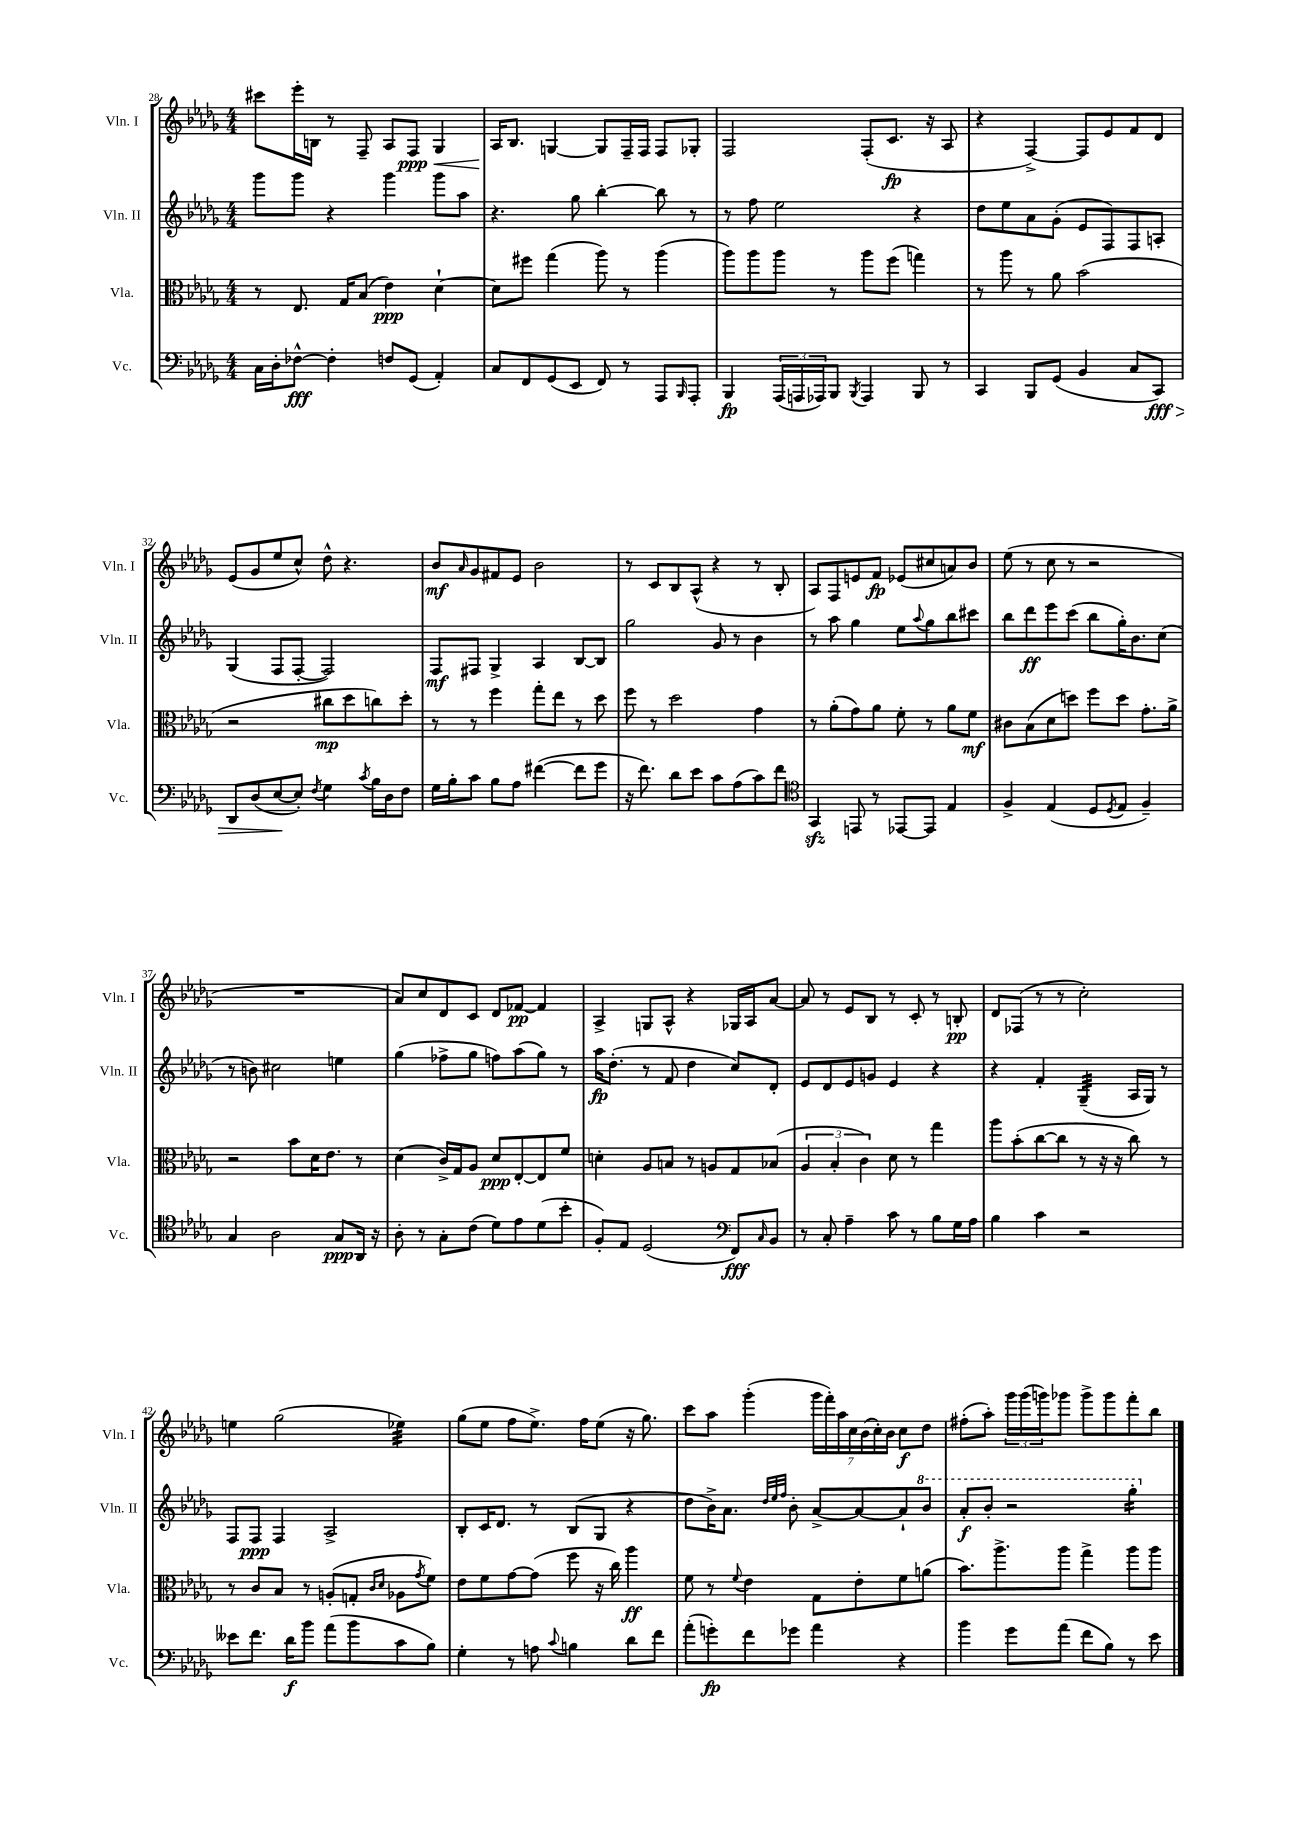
<<
\new StaffGroup <<
\new Staff = "s0" \with { instrumentName = "Vln. I" shortInstrumentName = "Vln. I" } {
    \clef treble \key des \major \numericTimeSignature \time 4/4
    cis'''8 ees'''16-. b16 r8 f8-- aes8 f8\ppp\< ges4 |
    aes16\! bes8. g4~ g8 f16-- f16 f8 ges8-. |
    f2 f8-.( c'8.\fp r16 aes8 |
    r4 f4~->) f8 ees'8 f'8 des'8 |
    ees'8( ges'8 ees''8 c''8-^) des''8-^ r4. |
    bes'8\mf \grace { aes'16 } ges'8 fis'8 ees'8 bes'2 |
    r8 c'8 bes8 aes8-^( r4 r8 bes8-. |
    aes8) f8 e'8 f'8\fp ees'8( cis''8 a'8) bes'8 |
    ees''8( r8 c''8 r8 r2 |
    R1 |
    aes'8) c''8 des'8 c'8 des'8 fes'8~\pp fes'4 |
    aes4-> g8 aes8-^ r4 ges16 aes16 aes'8~ |
    aes'8 r8 ees'8 bes8 r8 c'8-. r8 b8-.\pp |
    des'8 fes8( r8 r8 c''2-.) |
    e''4 ges''2( ees''4:32) |
    ges''8( ees''8 f''8 ees''8.->) f''16 ees''8( r16 ges''8.) |
    c'''8 aes''8 ges'''4-.( \tuplet 7/4 { ges'''16 f'''16-.) aes''16 c''16 bes'16( c''16-.) bes'16 } c''8\f des''8 |
    fis''8-.( aes''8-.) \tuplet 3/2 { ges'''16 ges'''16( g'''16) } ges'''8 ges'''8-> ges'''8 f'''8-. bes''8 \bar "|." |
}
\new Staff = "s1" \with { instrumentName = "Vln. II" shortInstrumentName = "Vln. II" } {
    \clef treble \key des \major \numericTimeSignature \time 4/4
    ges'''8 ges'''8 r4 ges'''4 ges'''8 aes''8 |
    r4. ges''8 bes''4~-. bes''8 r8 |
    r8 f''8 ees''2 r4 |
    des''8 ees''8 aes'8 ges'8-.( ees'8 f8) f8 a8-. |
    ges4( f8 f8~-. f2) |
    f8\mf fis8 ges4-> aes4 bes8~ bes8 |
    ges''2 ges'8 r8 bes'4 |
    r8 aes''8 ges''4 ees''8 \appoggiatura { aes''8 } ges''8 bes''8 cis'''8 |
    bes''8 des'''8\ff ees'''8 c'''8( bes''8 ges''16-.) bes'8. c''8( |
    r8 b'8) cis''2 e''4 |
    ges''4( fes''8-> ges''8 f''8) aes''8( ges''8) r8 |
    aes''16\fp des''8.-.( r8 f'8 des''4 c''8) des'8-. |
    ees'8 des'8 ees'8 g'8 ees'4 r4 |
    r4 f'4-. ges4:32--( aes16 ges16) r8 |
    f8 f8\ppp f4 aes2-> |
    bes8-. c'16 des'8. r8 bes8( ges8 r4 |
    des''8 bes'16->) aes'8. \grace { des''32 ees''32 f''32 } bes'8-. aes'8~-> aes'8~ aes'8-! \ottava #1 bes''8 |
    aes''8-.\f bes''8-. r2 ges'''4:16-. \ottava #0 \bar "|." |
}
\new Staff = "s2" \with { instrumentName = "Vla." shortInstrumentName = "Vla." } {
    \clef alto \key des \major \numericTimeSignature \time 4/4
    r8 ees8. ges16 bes8( ees'4\ppp) des'4~-! |
    des'8 fis''8 ges''4( aes''8) r8 aes''4( |
    aes''8) aes''8 aes''8 r8 aes''8 f''8( g''4) |
    r8 aes''8 r8 aes'8 bes'2( |
    r2 cis''8\mp des''8 c''8) des''8-. |
    r8 r8 f''4 ges''8-. ees''8 r8 des''8 |
    f''8 r8 des''2 ges'4 |
    r8 aes'8-.( ges'8) aes'8 f'8-. r8 aes'8 f'8\mf |
    cis'8 bes8( des'8 d''8) f''8 d''8 ges'8.-. aes'16-> |
    r2 bes'8 des'16 ees'8. r8 |
    des'4( c'16->) ges16 aes8 des'8\ppp ees8~-. ees8 f'8 |
    d'4-. aes8 b8 r8 a8 ges8 bes8( |
    \tuplet 3/2 { aes4 bes4-. c'4) } des'8 r8 ges''4 |
    aes''8 bes'8-.( c''8~ c''8 r8 r16 r16 c''8) r8 |
    r8 c'8 bes8 r8 a8-.( g8-. \grace { c'16 des'16 } aes8 \acciaccatura { ges'8 } f'8) |
    ees'8 f'8 ges'8~ ges'8( f''8 r16 c''16) aes''4\ff |
    f'8 r8 \appoggiatura { f'8 } ees'4 ges8 ees'8-. f'8 a'8( |
    bes'8.) aes''8.-> aes''8 ges''4-> aes''8 aes''8 \bar "|." |
}
\new Staff = "s3" \with { instrumentName = "Vc." shortInstrumentName = "Vc." } {
    \clef bass \key des \major \numericTimeSignature \time 4/4
    c16 des16-. fes8~-^\fff fes4-. f8 ges,8( aes,4-.) |
    c8 f,8 ges,8( ees,8 f,8) r8 aes,,8 \grace { bes,,16 } aes,,8-. |
    bes,,4\fp \tuplet 3/2 { aes,,16( a,,16 aes,,16) } bes,,8 \acciaccatura { bes,,8 } aes,,4 bes,,8 r8 |
    c,4 bes,,8 ges,8( bes,4 c8 c,8\fff\>) |
    des,8 des8( ees8~\! ees8-.) \acciaccatura { f8 } ges4 \acciaccatura { c'8 } bes16 des16 f8 |
    ges16 bes16-. c'8 bes8 aes8 fis'4~( fis'8 ges'8 |
    r16 f'8.) des'8 ees'8 c'8 aes8( c'8) f'8 |
    \clef tenor ges,4\sfz e,8 r8 ees,8~ ees,8 ees4 |
    f4-> ees4( des8 \acciaccatura { des8 } ees8 f4--) |
    ges4 aes2 ges8\ppp aes,16 r16 |
    aes8-. r8 ges8-. c'8( des'8) ees'8 des'8( bes'8-. |
    f8-.) ees8 des2( \clef bass f,8\fff) \grace { c16 } bes,8 |
    r8 c8-. aes4-- c'8 r8 bes8 ges16 aes16 |
    bes4 c'4 r2 |
    eeses'8 f'8. des'16\f bes'8 aes'8( bes'8 c'8 bes8) |
    ges4-. r8 a8 \appoggiatura { c'8 } b4 des'8 f'8 |
    aes'8-.( g'8-.\fp) f'8 ges'8 aes'4 r4 |
    bes'4 ges'8 aes'8( f'8 bes8) r8 ees'8 \bar "|." |
}
>>
>>
\layout { \context { \Score currentBarNumber = #28 } }
